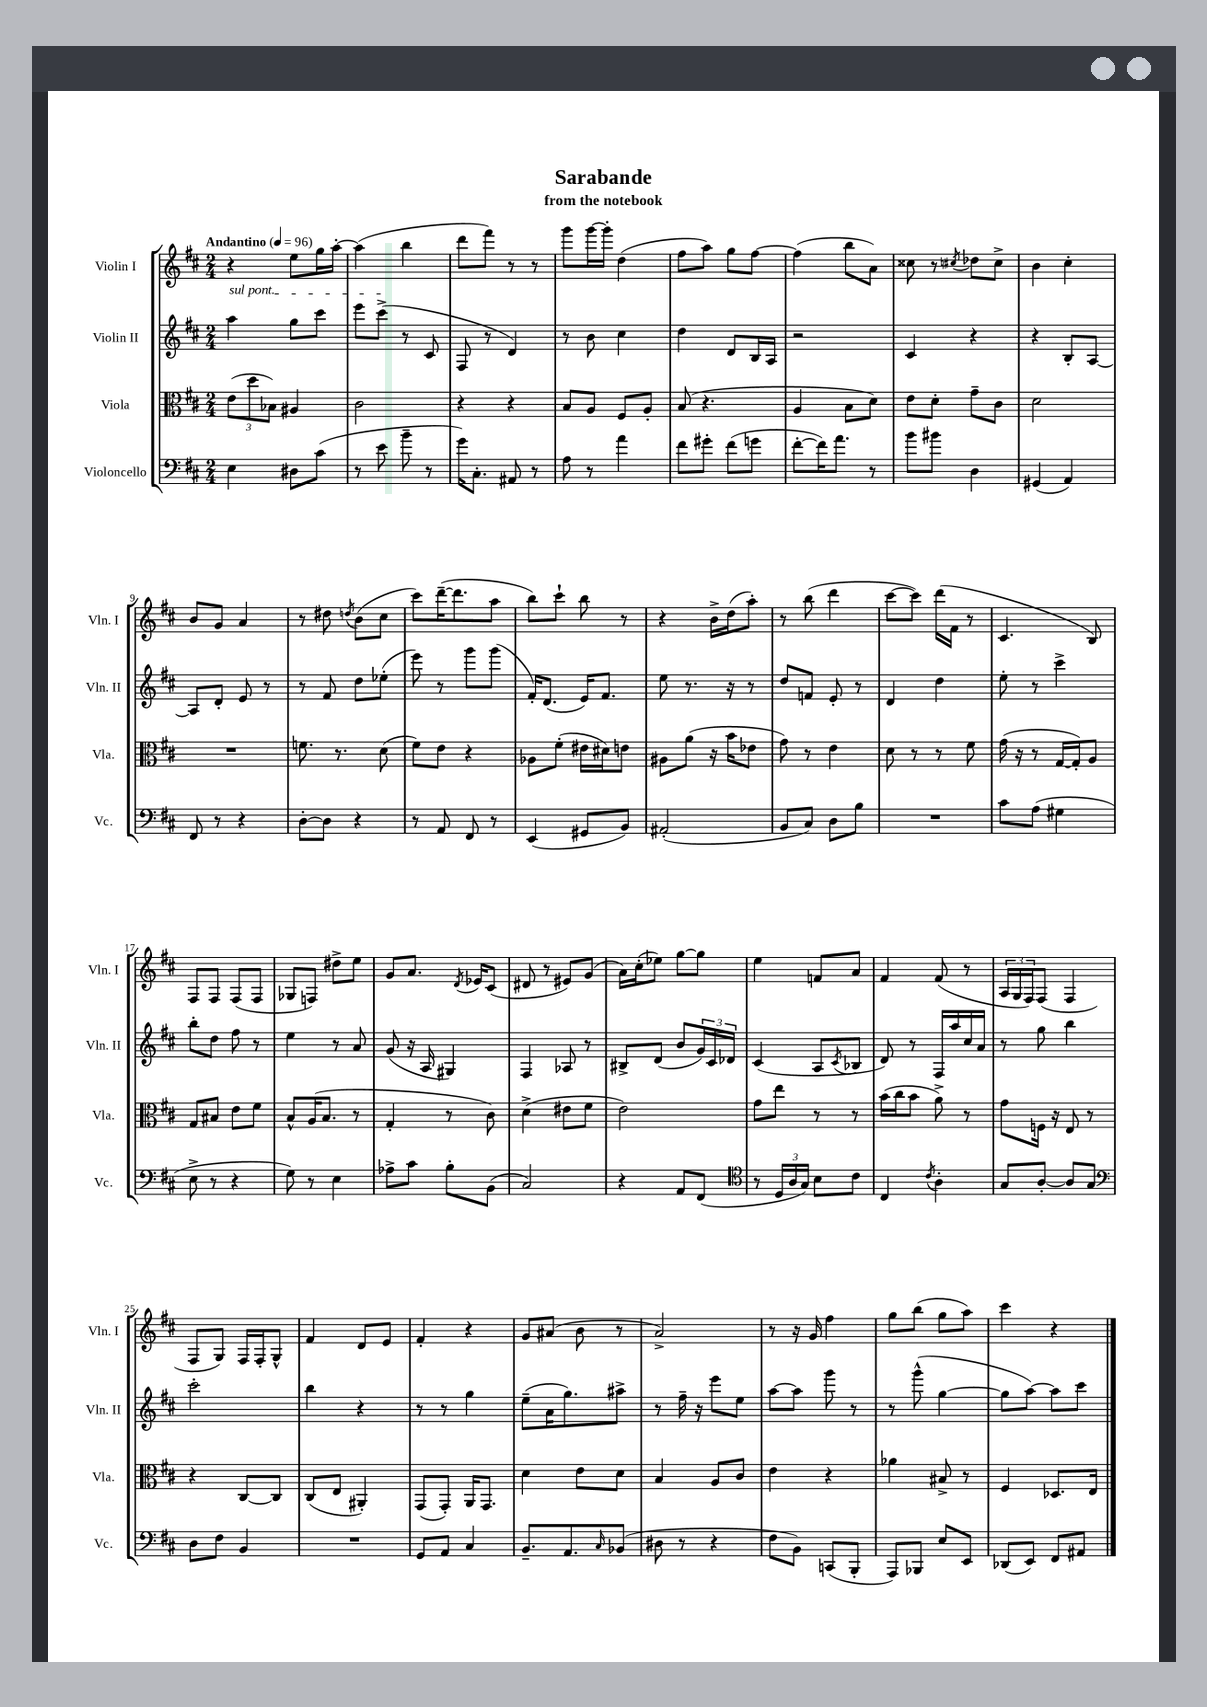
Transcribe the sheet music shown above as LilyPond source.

\header { title = "Sarabande" subtitle = "from the notebook" }
<<
\new StaffGroup <<
\new Staff = "s0" \with { instrumentName = "Violin I" shortInstrumentName = "Vln. I" } {
    \clef treble \key d \major \numericTimeSignature \time 2/4 \tempo "Andantino" 4 = 96
    r4 e''8 g''16 a''16~-. |
    a''4( b''4 |
    d'''8 fis'''8) r8 r8 |
    g'''8 g'''16~ g'''16-. d''4( |
    fis''8 a''8) g''8 fis''8~ |
    fis''4( b''8 a'8) |
    cisis''8 r8 \acciaccatura { cis''8 } des''8 cis''8-> |
    b'4 cis''4-. |
    b'8 g'8 a'4 |
    r8 dis''8 \acciaccatura { d''8 } b'8( cis''8 |
    cis'''8) d'''16~--( d'''8. a''8 |
    b''8) cis'''8-! b''8 r8 |
    r4 b'16-> d''16( a''8-.) |
    r8 b''8( d'''4 |
    cis'''8~ cis'''8) d'''16( fis'16 r8 |
    cis'4. b8) |
    fis8 fis8 fis8( fis8 |
    ges8 f8) dis''8-> e''8 |
    g'8 a'8. \acciaccatura { d'8 } ees'16 cis'8( |
    dis'8 r8 eis'8) g'8( |
    a'16) cis''16-.( ees''8) g''8~ g''8 |
    e''4 f'8 a'8 |
    fis'4 fis'8( r8 |
    \tuplet 3/2 { a16 g16 fis16) } fis8( fis4 |
    fis8 g8) fis16 fis16-. g8-^ |
    fis'4 d'8 e'8 |
    fis'4-. r4 |
    g'8 ais'8( b'8 r8 |
    a'2->) |
    r8 r16 g'16 fis''4 |
    g''8 b''8( g''8 a''8) |
    cis'''4 r4 \bar "|." |
}
\new Staff = "s1" \with { instrumentName = "Violin II" shortInstrumentName = "Vln. II" } {
    \clef treble \key d \major \numericTimeSignature \time 2/4
    \once \override TextSpanner.bound-details.left.text = \markup { \italic "sul pont." } a''4\startTextSpan g''8 cis'''8 |
    e'''8 cis'''8->\stopTextSpan( r8 cis'8 |
    fis8 r8 d'4) |
    r8 b'8 cis''4 |
    d''4 d'8 b16 a16 |
    r2 |
    cis'4 r4 |
    r4 b8-. a8~ |
    a8 d'8-. e'8 r8 |
    r8 fis'8 d''8 ees''8-.( |
    e'''8) r8 g'''8 g'''8( |
    fis'16-.) d'8.( e'16) fis'8. |
    e''8 r8. r16 r8 |
    d''8 f'8 e'8-. r8 |
    d'4 d''4 |
    e''8-. r8 cis'''4-> |
    b''8-. d''8 fis''8 r8 |
    e''4 r8 a'8 |
    g'8( r16 a16 gis4) |
    fis4 aes8 r8 |
    bis8-> d'8( b'8 \tuplet 3/2 { g'16) cis'16 des'16 } |
    cis'4( a8 \acciaccatura { cis'8 } bes8 |
    d'8) r8 fis16 a''16 cis''16 a'16 |
    r8 g''8 b''4 |
    cis'''2-. |
    b''4 r4 |
    r8 r8 g''4 |
    e''8--( a'16 g''8.) ais''8-> |
    r8 fis''16-- r16 e'''8 e''8 |
    a''8~ a''8 g'''8 r8 |
    r8 g'''8-^( g''4~ |
    g''8 a''8~) a''8 cis'''8 \bar "|." |
}
\new Staff = "s2" \with { instrumentName = "Viola" shortInstrumentName = "Vla." } {
    \clef alto \key d \major \numericTimeSignature \time 2/4
    \tuplet 3/2 { e'8( d''8 bes8) } ais4 |
    cis'2 |
    r4 r4 |
    b8 a8 fis8 a8-. |
    b8( r4. |
    a4 b8 d'8) |
    e'8 d'8-. g'8-- cis'8 |
    d'2 |
    R2 |
    f'8. r8. d'8( |
    fis'8) e'8 r4 |
    aes8 fis'8-.( eis'16 dis'16) e'8 |
    ais8 a'8( r16 b'16 ees'8 |
    g'8) r8 e'4 |
    d'8 r8 r8 fis'8 |
    g'16( r16 r8 g16~ g16-.) a8 |
    g8 bis8 e'8 fis'8 |
    b8-^ a16( b8. r8 |
    g4-. r8 cis'8) |
    d'4->( eis'8 fis'8 |
    e'2) |
    g'8 e''8 r8 r8 |
    b'16( cis''16 b'8 a'8->) r8 |
    g'8 f16 r16 e8 r8 |
    r4 cis8~ cis8 |
    cis8( e8 ais,4-.) |
    g,8( g,8-.) a,16 g,8. |
    d'4 e'8 d'8 |
    b4 a8 cis'8 |
    e'4 r4 |
    aes'4 bis8-> r8 |
    fis4 des8. e16 \bar "|." |
}
\new Staff = "s3" \with { instrumentName = "Violoncello" shortInstrumentName = "Vc." } {
    \clef bass \key d \major \numericTimeSignature \time 2/4
    e4 dis8 cis'8( |
    r8 e'8 b'8-- r8 |
    g'16) cis8.-. ais,8 r8 |
    a8 r8 a'4 |
    fis'8 gis'8-. fis'8( g'8 |
    fis'8~-. fis'16) a'8. r8 |
    b'8 bis'8 d4 |
    gis,4( a,4) |
    fis,8 r8 r4 |
    d8~-. d8 r4 |
    r8 a,8 fis,8 r8 |
    e,4( gis,8 b,8) |
    ais,2-.( |
    b,8 cis8) d8 b8 |
    R2 |
    cis'8 a8( gis4 |
    e8-> r8 r4 |
    g8) r8 e4 |
    aes8-> cis'8 b8-. b,8( |
    cis2) |
    r4 a,8 fis,8( |
    \clef tenor r8 \tuplet 3/2 { d16 a16 g16) } b8 cis'8 |
    cis4 \acciaccatura { cis'8 } a4-. |
    g8 a8~-. a8 g8 |
    \clef bass d8 fis8 b,4 |
    R2 |
    g,8 a,8 cis4 |
    b,8.-- a,8. \grace { cis16 } bes,8( |
    dis8 r8 r4 |
    fis8 b,8) c,8( b,,8-. |
    a,,8) bes,,8 e8 e,8 |
    des,8( e,8) fis,8 ais,8 \bar "|." |
}
>>
>>
